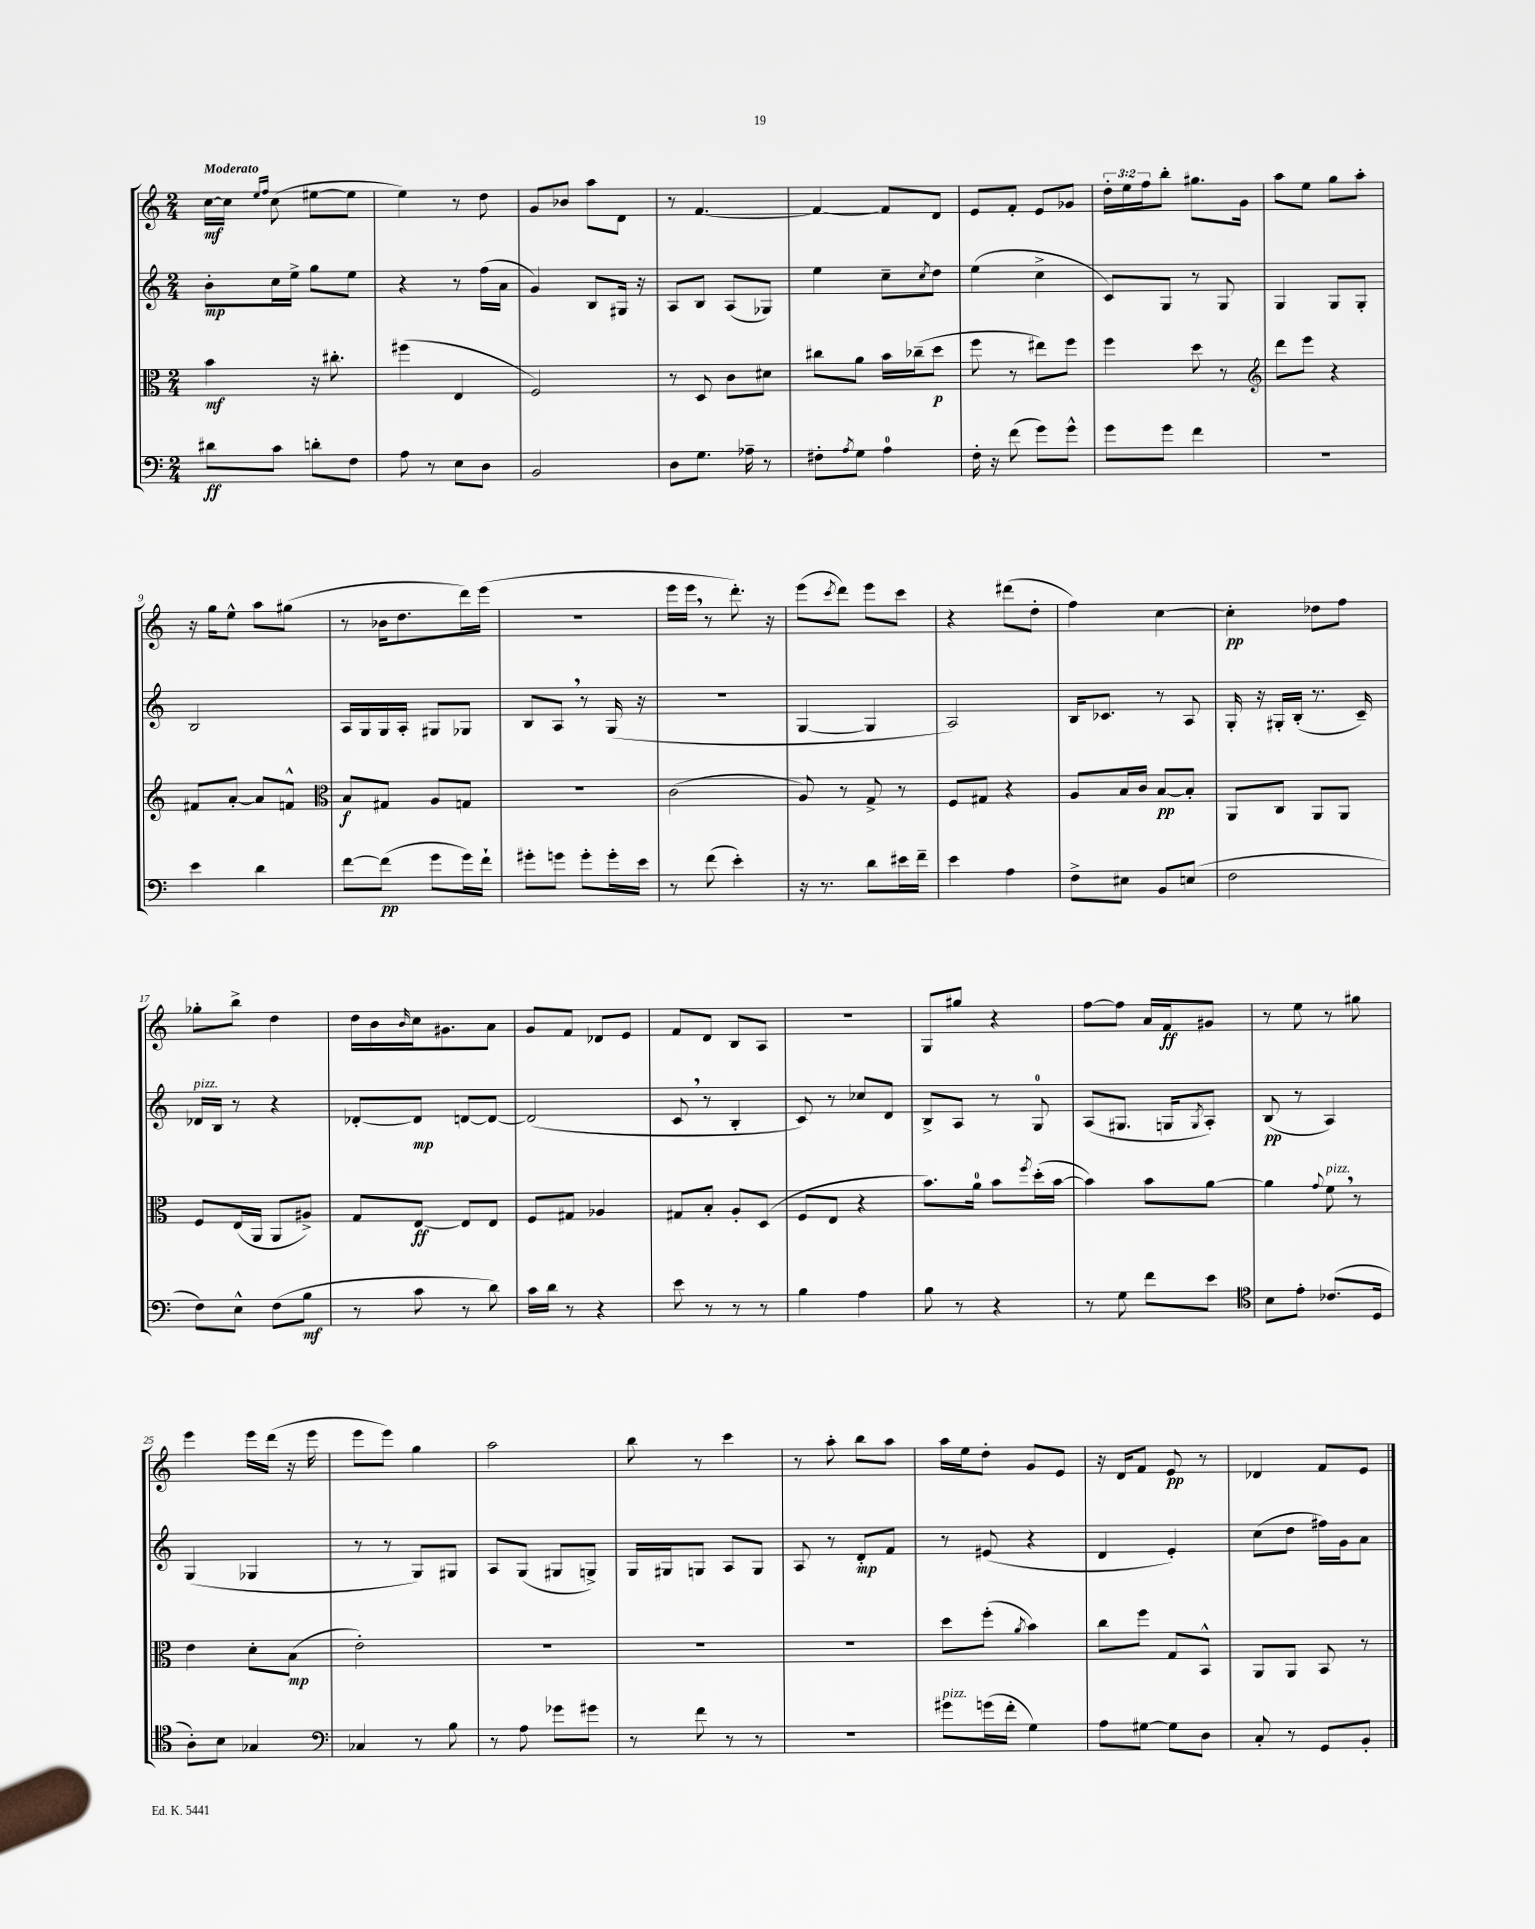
<<
\new StaffGroup <<
\new Staff = "s0" {
    \clef treble \key c \major \numericTimeSignature \time 2/4 \override Staff.TupletNumber.text = #tuplet-number::calc-fraction-text \tempo "Moderato"
    c''16~\mf c''16 \grace { e''16 f''16 } c''8( eis''8~ eis''8 |
    e''4) r8 d''8 |
    g'8 bes'8 a''8 d'8 |
    r8 f'4.~ |
    f'4~ f'8 d'8 |
    e'8 f'8-. e'8 ges'8 |
    \tuplet 3/2 { d''16-. e''16 f''16 } b''8-. gis''8. g'16 |
    a''8 e''8 g''8 a''8-. |
    r16 g''16 e''8-^ a''8 gis''8( |
    r8 bes'16 d''8. d'''16) e'''16( |
    r2 |
    e'''16 e'''16 \breathe r8 d'''8.-.) r16 |
    e'''8( \acciaccatura { c'''8 } d'''8) e'''8 c'''8 |
    r4 dis'''8( d''8-. |
    f''4) c''4~ |
    c''4-.\pp des''8 f''8 |
    ges''8-. b''8-> d''4 |
    d''16 b'16 \grace { b'16 } c''16 gis'8. a'8 |
    g'8 f'8 des'8 e'8 |
    f'8 d'8 b8 a8 |
    R2 |
    g8 gis''8 r4 |
    f''8~ f''8 a'16 f'16\ff gis'8 |
    r8 e''8 r8 gis''8 |
    e'''4 e'''16 d'''16( r16 e'''16 |
    e'''8 e'''8) g''4 |
    a''2 |
    b''8 r8 c'''4 |
    r8 a''8-. b''8 a''8 |
    a''16 e''16 d''8-. g'8 e'8 |
    r16 d'16 f'8 e'8\pp r8 |
    des'4 f'8 e'8 \bar "|." |
}
\new Staff = "s1" {
    \clef treble \key c \major \numericTimeSignature \time 2/4
    b'8-.\mp c''16 e''16-> g''8 e''8 |
    r4 r8 f''16( a'16 |
    g'4) b8 gis16 r16 |
    a8 b8 a8( ges8) |
    e''4 c''8-- \acciaccatura { c''8 } d''8 |
    e''4( c''4-> |
    c'8) g8 r8 g8 |
    g4 g8 g8-. |
    b2 |
    a16 g16 g16 a16-. gis8 ges8 |
    b8 a8 \breathe r8 g16( r16 |
    R2 |
    g4~ g4 |
    a2) |
    b16 ces'8. r8 a8 |
    g16-. r16 gis16-. b16-.( r8. c'16--) |
    des'16^\markup { \italic "pizz." } b16 r8 r4 |
    des'8~-. des'8\mp d'8~ d'8~ |
    d'2( |
    c'8 \breathe r8 b4-. |
    c'8) r8 ces''8 d'8 |
    b8-> a8 r8 g8-0 |
    a8( gis8. g16 \acciaccatura { g8 } a8-.) |
    b8\pp( r8 a4) |
    g4( ges4 |
    r8 r8 g8) gis8 |
    a8 g8( gis8 g8->) |
    g16 gis16 g8 a8 g8 |
    a8 r8 d'8-.\mp f'8 |
    r8 eis'8( r4 |
    d'4 e'4-.) |
    c''8( d''8 fis''16) g'16 a'8 \bar "|." |
}
\new Staff = "s2" {
    \clef alto \key c \major \numericTimeSignature \time 2/4
    b'4\mf r16 cis''8.-. |
    fis''4( e4 |
    f2) |
    r8 d8 c'8 dis'8 |
    cis''8 a'8 b'16 ces''16--( d''8\p |
    f''8 r8 eis''8) f''8 |
    f''4 d''8 r8 |
    \clef treble d'''8 e'''8 r4 |
    fis'8 a'8~-. a'8 f'8-^ |
    \clef alto b8\f gis8 a8 g8 |
    R2 |
    c'2( |
    a8) r8 g8-> r8 |
    f8 gis8 r4 |
    a8 b16 c'16 b8~\pp b8-. |
    a,8 c8 a,8 a,8 |
    f8 e16( a,16 a,8 ais8->) |
    g8 e8~\ff e8 e8 |
    f8 gis8 aes4 |
    gis8 b8-. a8-. d8( |
    f8 e8 r4 |
    b'8.) a'16-0 b'8 \acciaccatura { f''8 } d''16-.( b'16~ |
    b'4) b'8 a'8~ |
    a'4 \appoggiatura { g'8 } f'8^\markup { \italic "pizz." } \breathe r8 |
    e'4 d'8-. b8\mp( |
    e'2-.) |
    R2 |
    R2 |
    R2 |
    d''8 f''8-.( \acciaccatura { a'8 } b'4) |
    c''8 f''8 g8 b,8-^ |
    a,8 a,8 b,8 r8 \bar "|." |
}
\new Staff = "s3" {
    \clef bass \key c \major \numericTimeSignature \time 2/4
    dis'8\ff c'8 d'8-. f8 |
    a8 r8 e8 d8 |
    b,2 |
    d8 g8. aes16-- r8 |
    fis8-. \acciaccatura { a8 } g8 a4-0 |
    f16-. r16 f'8( g'8) g'8-^ |
    g'8 g'8 f'4 |
    r2 |
    e'4 d'4 |
    f'8~ f'8\pp( g'8 g'16) f'16-! |
    gis'8-. g'8 g'8-. g'16-. e'16 |
    r8 f'8( e'4-.) |
    r16 r8. d'8 eis'16 f'16-- |
    e'4 a4 |
    f8-> eis8 b,8 e8( |
    f2 |
    f8) e8-^ f8( b8\mf |
    r8 c'8 r8 d'8) |
    c'16 d'16 r8 r4 |
    e'8 r8 r8 r8 |
    b4 a4 |
    b8 r8 r4 |
    r8 g8 f'8 e'8 |
    \clef tenor b8 e'8-. ces'8.( d16 |
    a8-.) b8 ges4 |
    \clef bass ces4 r8 b8 |
    r8 a8 ges'8 gis'8 |
    r8 f'8 r8 r8 |
    R2 |
    gis'8^\markup { \italic "pizz." } g'16( f'16-. g4) |
    a8 gis8~ gis8 d8 |
    c8-. r8 g,8 b,8-. \bar "|." |
}
>>
>>
